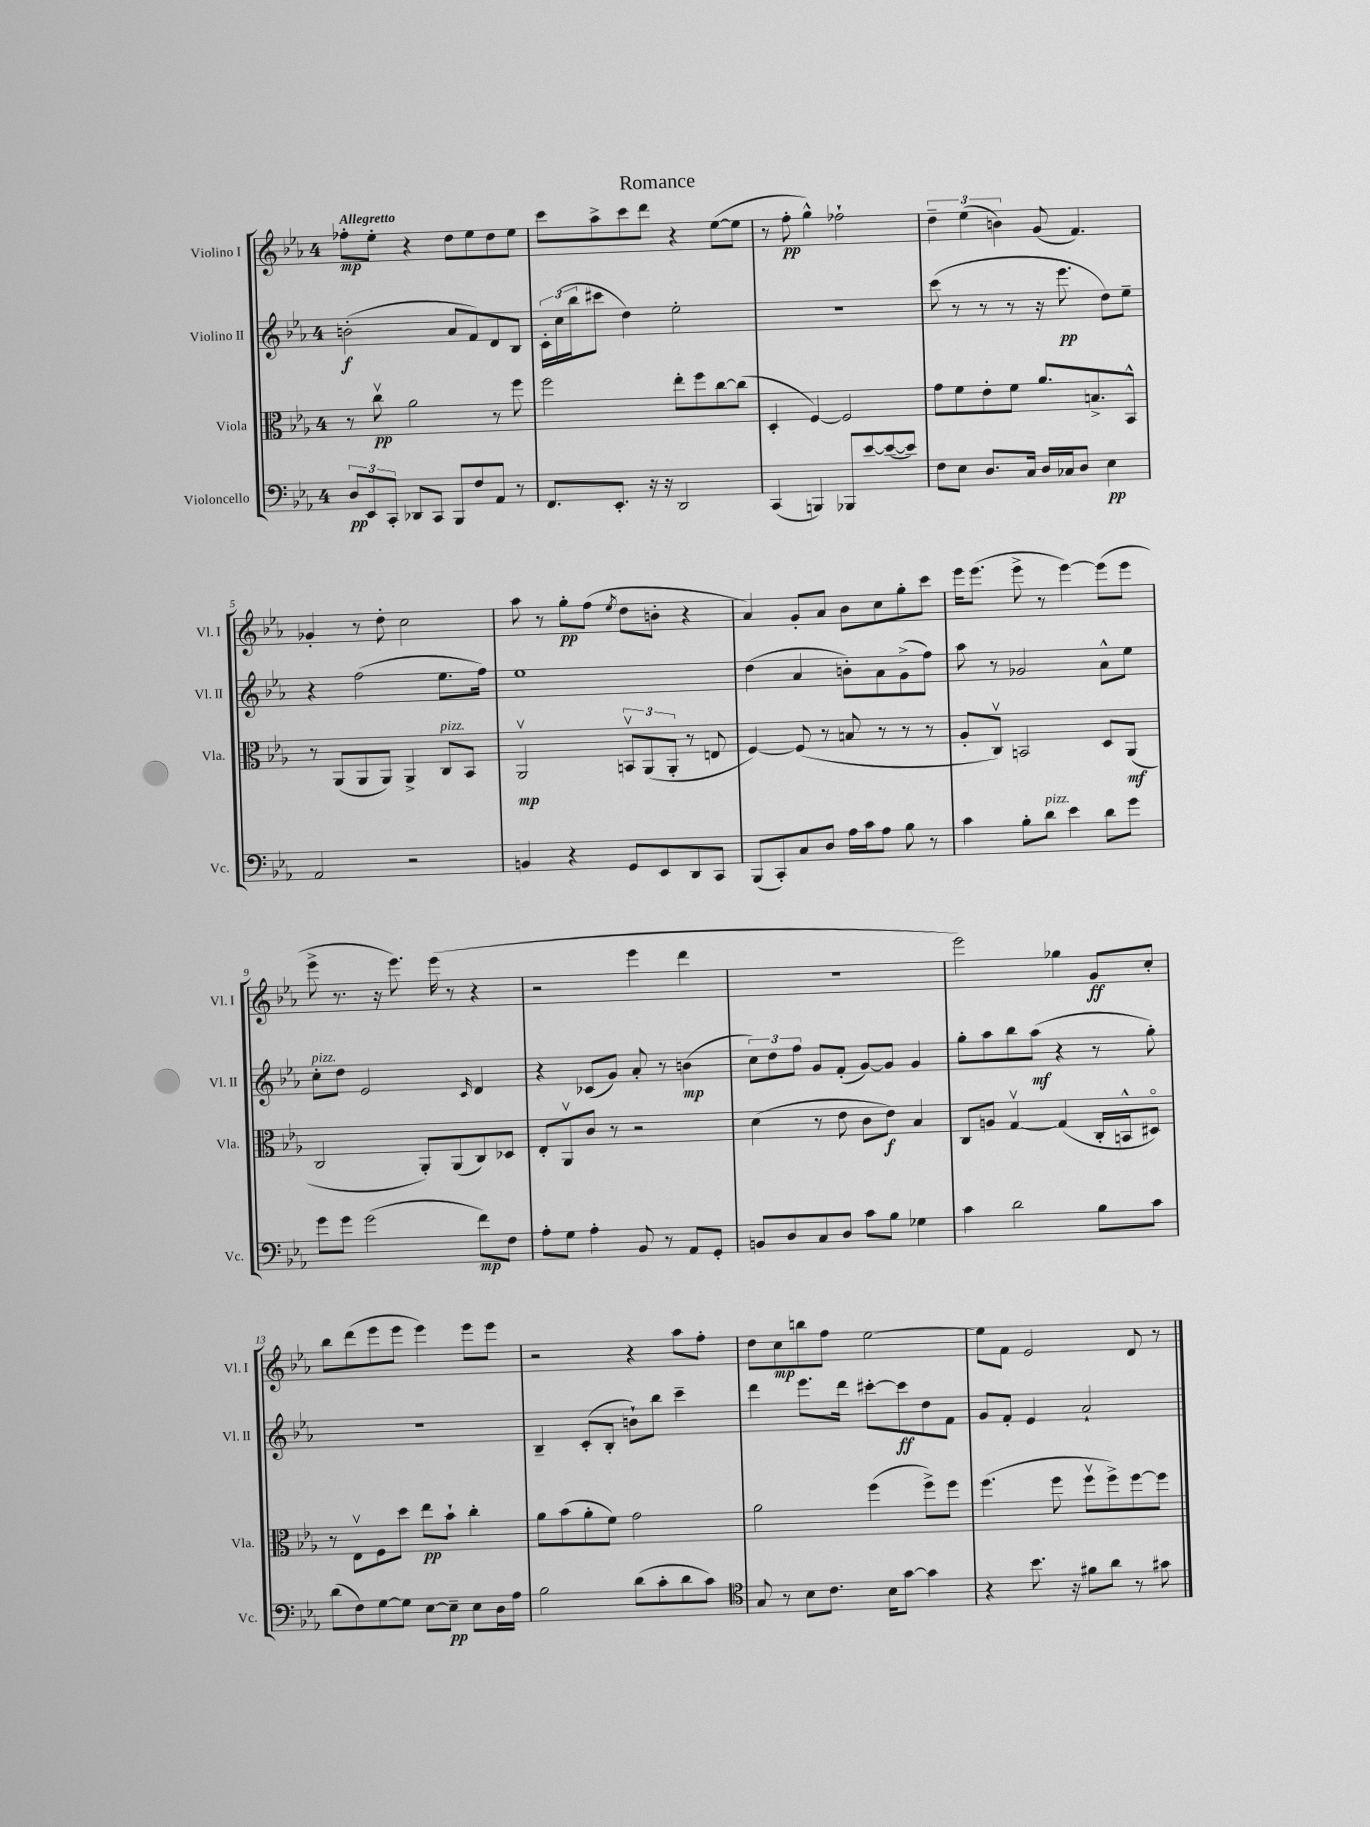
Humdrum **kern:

**kern	**dynam	**kern	**dynam	**kern	**dynam	**kern	**dynam
*part4	*part4	*part3	*part3	*part2	*part2	*part1	*part1
*staff4	*staff4	*staff3	*staff3	*staff2	*staff2	*staff1	*staff1
*I"Violoncello	*	*I"Viola	*	*I"Violino II	*	*I"Violino I	*
*I'Vc.	*	*I'Vla.	*	*I'Vl. II	*	*I'Vl. I	*
*clefF4	*	*clefC3	*	*clefG2	*	*clefG2	*
*k[b-e-a-]	*	*k[b-e-a-]	*	*k[b-e-a-]	*	*k[b-e-a-]	*
*M4/4	*	*M4/4	*	*M4/4	*	*M4/4	*
=1	=1	=1	=1	=1	=1	=1	=1
!	!	!	!	!	!	!LO:TX:a:B:t=Allegretto	!
12D/L	pp	8r	.	(2bn'\	f	8ff-X'\L	mp
12EE-/	.	.	.	.	.	.	.
.	.	8ccv\	pp	.	.	8ee-'\J	.
12CC'/J	.	.	.	.	.	.	.
8DD-X/L	.	2a-\	.	.	.	4r	.
8CC/J	.	.	.	.	.	.	.
8BBB-/L	.	.	.	8a-/L	.	8dd\L	.
8F/	.	.	.	8f/)	.	8ee-\	.
8AA-/J	.	8r	.	8d/	.	8dd\	.
8r	.	8ff\	.	8B-/J	.	8ee-\J	.
=2	=2	=2	=2	=2	=2	=2	=2
8.FF/L	.	2ff\	.	24c'\LL	.	8ccc\L	.
.	.	.	.	(24cc\	.	.	.
.	.	.	.	24bb-\J	.	.	.
.	.	.	.	8ccc#X\J	.	8aa-^\	.
8.EE-'/J	.	.	.	.	.	.	.
.	.	.	.	4dd\)	.	8ccc\	.
16r	.	.	.	.	.	8ddd\J	.
16r	.	.	.	.	.	.	.
2DD/	.	8ee-'\L	.	2ee-'\	.	4r	.
.	.	8ff\	.	.	.	.	.
.	.	[8cc\	.	.	.	([8ee-\L	.
.	.	(8cc\J]	.	.	.	8ee-\J]	.
=3	=3	=3	=3	=3	=3	=3	=3
(4CC/	.	4D'/	.	1r	.	8r	.
.	.	.	.	.	.	8ff'\	pp
4BBBn/)	.	[4F/)	.	.	.	4gg^^\)	.
8BBB-X/L	.	2F/]	.	.	.	2ff-X`\	.
[8e-/	.	.	.	.	.	.	.
(8e-/_	.	.	.	.	.	.	.
8e-/J])	.	.	.	.	.	.	.
=4	=4	=4	=4	=4	=4	=4	=4
8F\L	.	8g\L	.	(8ccc\	.	6dd~\	.
8E-\J	.	8f\	.	8r	.	.	.
.	.	.	.	.	.	(6ee-\	.
8.D/L	.	8e-'\	.	8r	.	.	.
.	.	.	.	.	.	6bn\)	.
.	.	8f\J	.	8r	.	.	.
16C/Jk	.	.	.	.	.	.	.
16D/LL	.	8.a-/L	.	16r	.	(8g/	.
16C-X/J	.	.	.	8.eee-\	pp	.	.
8D/J	.	.	.	.	.	4.f/)	.
.	.	8.Bn^/	.	.	.	.	.
4E-\	pp	.	.	8dd\L)	.	.	.
.	.	8BB-^^/J	.	8ee-~\J	.	.	.
!!LO:LB:g=z
=5	=5	=5	=5	=5	=5	=5	=5
2AA-/	.	8r	.	4r	.	4g-X'/	.
.	.	(8AA-/L	.	.	.	.	.
.	.	8AA-/	.	(2ff\	.	8r	.
.	.	8AA-/J)	.	.	.	8dd'\	.
2r	.	4AA-^/	.	.	.	2cc\	.
!	!	!LO:TX:a:i:t=pizz.	!	!	!	!	!
.	.	8C/L	.	8.ee-\L	.	.	.
.	.	8BB-/J	.	.	.	.	.
.	.	.	.	16ff\Jk)	.	.	.
=6	=6	=6	=6	=6	=6	=6	=6
4BBn/	.	2AA-v/	mp	1ee-	.	8aa-\	.
.	.	.	.	.	.	8r	.
4r	.	.	.	.	.	8gg'\L	pp
.	.	.	.	.	.	(8ff\J	.
.	.	.	.	.	.	8qee-/	.
8GG/L	.	12BBnv/L	.	.	.	8dd\L	.
.	.	(12AA-/	.	.	.	.	.
8EE-/	.	.	.	.	.	8bn'\J	.
.	.	12AA-'/J	.	.	.	.	.
8DD/	.	8r	.	.	.	4r	.
8CC/J	.	8En/	.	.	.	.	.
=7	=7	=7	=7	=7	=7	=7	=7
(8BBB-/L	.	[4F/)	.	(4dd\	.	4a-/)	.
8CC'/)	.	.	.	.	.	.	.
8C/	.	(8F/]	.	4a-/	.	8g'/L	.
8D/J	.	8r	.	.	.	8a-/J	.
16A-\LL	.	8Bn/	.	8bn'\L)	.	8b-\L	.
16c\J	.	.	.	.	.	.	.
8A-\J	.	8r	.	8a-\	.	8cc\	.
8B-\	.	8r	.	(8g^\	.	8gg'\	.
8r	.	8r	.	8ff\J)	.	8ccc\J	.
=8	=8	=8	=8	=8	=8	=8	=8
4c\	.	8A-'/L	.	8aa-\	.	16eee-\KL	.
.	.	.	.	.	.	(8.eee-\J	.
.	.	8Cv/J)	.	8r	.	.	.
8B-'\L	.	2BBn/	.	2g-X/	.	8eee-^\	.
!LO:TX:a:i:t=pizz.	!	!	!	!	!	!	!
8d\J	.	.	.	.	.	8r	.
4e-\	.	.	.	.	.	[4eee-\)	.
8d\L	.	8D/L	.	8a-^^\L	.	(8eee-\L]	.
8g\J	.	(8AA-/J	mf	8ee-\J	.	8eee-\J	.
!!LO:LB:g=z
=9	=9	=9	=9	=9	=9	=9	=9
!	!	!	!	!LO:TX:a:i:t=pizz.	!	!	!
8g\L	.	2C/	.	8cc'\L	.	8eee-^\	.
8g\J	.	.	.	8dd\J	.	8.r	.
(2g\	.	.	.	2e-/	.	.	.
.	.	.	.	.	.	16r	.
.	.	.	.	.	.	8.eee-\)	.
.	.	8AA-'/L)	.	.	.	.	.
.	.	.	.	.	.	(16eee-\	.
.	.	(8AA-/	.	.	.	8r	.
.	.	.	.	16qqc/	.	.	.
8f\L)	mp	8C/)	.	4d/	.	4r	.
8F\J	.	8D-X/J	.	.	.	.	.
=10	=10	=10	=10	=10	=10	=10	=10
8A-'\L	.	8E-'/L	.	4r	.	2r	.
8G\J	.	8AA-v/	.	.	.	.	.
4A-'\	.	8c/J	.	(8c-X/L	.	.	.
.	.	8r	.	8g/J)	.	.	.
8BB-/	.	2r	.	8a-'/	.	4eee-\	.
8r	.	.	.	8r	.	.	.
8AA-/L	.	.	.	(4bn\	mp	4ddd\	.
8GG'/J	.	.	.	.	.	.	.
=11	=11	=11	=11	=11	=11	=11	=11
8BBn/L	.	(4d\	.	12cc\L)	.	1r	.
.	.	.	.	12dd\	.	.	.
8D/	.	.	.	.	.	.	.
.	.	.	.	12ff\J	.	.	.
8C/	.	8r	.	8g/L	.	.	.
8D/J	.	8e-\	.	(8f'/J	.	.	.
8c\L	.	8c\L	.	[8g/L)	.	.	.
8B-\J	.	8e-\J)	f	8g/J]	.	.	.
4G-X\	.	4B-/	.	4g/	.	.	.
=12	=12	=12	=12	=12	=12	=12	=12
4c\	.	8C/L	.	8gg'\L	.	2eee-\)	.
.	.	8An/J	.	8aa-\	.	.	.
2d\	.	[4Gv/	.	8bb-\	.	.	.
.	.	.	.	(8aa-\J	mf	.	.
.	.	(4G/]	.	4r	.	4gg-X\	.
8B-\L	.	16C'/LL	.	8r	.	8g/L	ff
.	.	16BBn^^/J	.	.	.	.	.
8c\J	.	8D#X/J)	.	8gg'\)	.	8cc'/J	.
!!LO:LB:g=z
=13	=13	=13	=13	=13	=13	=13	=13
(8d\L	.	8r	.	1r	.	8bb-\L	.
8F\)	.	8E-v\L	.	.	.	(8ddd\	.
[8G\	.	8F\	.	.	.	8eee-\	.
8G\J]	.	8dd\J	.	.	.	8eee-\J	.
[8E-\L	.	8ee-\L	pp	.	.	4eee-\)	.
8E-~\J]	pp	8b-`\J	.	.	.	.	.
8E-\L	.	4cc'\	.	.	.	8eee-\L	.
16D\L	.	.	.	.	.	8eee-\J	.
16A-\JJ	.	.	.	.	.	.	.
=14	=14	=14	=14	=14	=14	=14	=14
2B-\	.	8a-\L	.	4B-~/	.	2r	.
.	.	(8b-\	.	.	.	.	.
.	.	8a-'\	.	(8c'/L	.	.	.
.	.	8f\J)	.	8B-'/J	.	.	.
(8d\L	.	2g\	.	8bn`\L)	.	4r	.
8c'\	.	.	.	8bb-\J	.	.	.
8d\	.	.	.	4ccc~\	.	8aa-\L	.
8c\J)	.	.	.	.	.	8ff'\J	.
=15	=15	=15	=15	=15	=15	=15	=15
*clefC4	*	*	*	*	*	*	*
8G/	.	2a-\	.	4ddd\	.	8dd\L	.
8r	.	.	.	.	.	8cc\	mp
8B-\L	.	.	.	8.eee-\L	.	8bbn\	.
8.c\J	.	.	.	.	.	8ff\J	.
.	.	.	.	16ddd\Jk	.	.	.
.	.	(4ff\	.	[8ccc#X'\L	.	[2ee-\	.
16B-\KL	.	.	.	.	.	.	.
[8g\J	.	.	.	8ccc#\]	ff	.	.
4g\]	.	8ff^\L)	.	8dd\	.	.	.
.	.	8ff\J	.	8f\J	.	.	.
=16	=16	=16	=16	=16	=16	=16	=16
4r	.	(4.ff\	.	8g/L	.	8ee-\L]	.
.	.	.	.	8f'/J	.	8f\J	.
8.b-\	.	.	.	4e-/	.	2e-/	.
.	.	8ff\	.	.	.	.	.
16r	.	.	.	.	.	.	.
8f#X\L	.	8ffv\L	.	2a-`/	.	.	.
8a-\J	.	8ff^\)	.	.	.	.	.
8r	.	[8ff\	.	.	.	8d/	.
8g#X\	.	8ff\J]	.	.	.	8r	.
==	==	==	==	==	==	==	==
*-	*-	*-	*-	*-	*-	*-	*-
